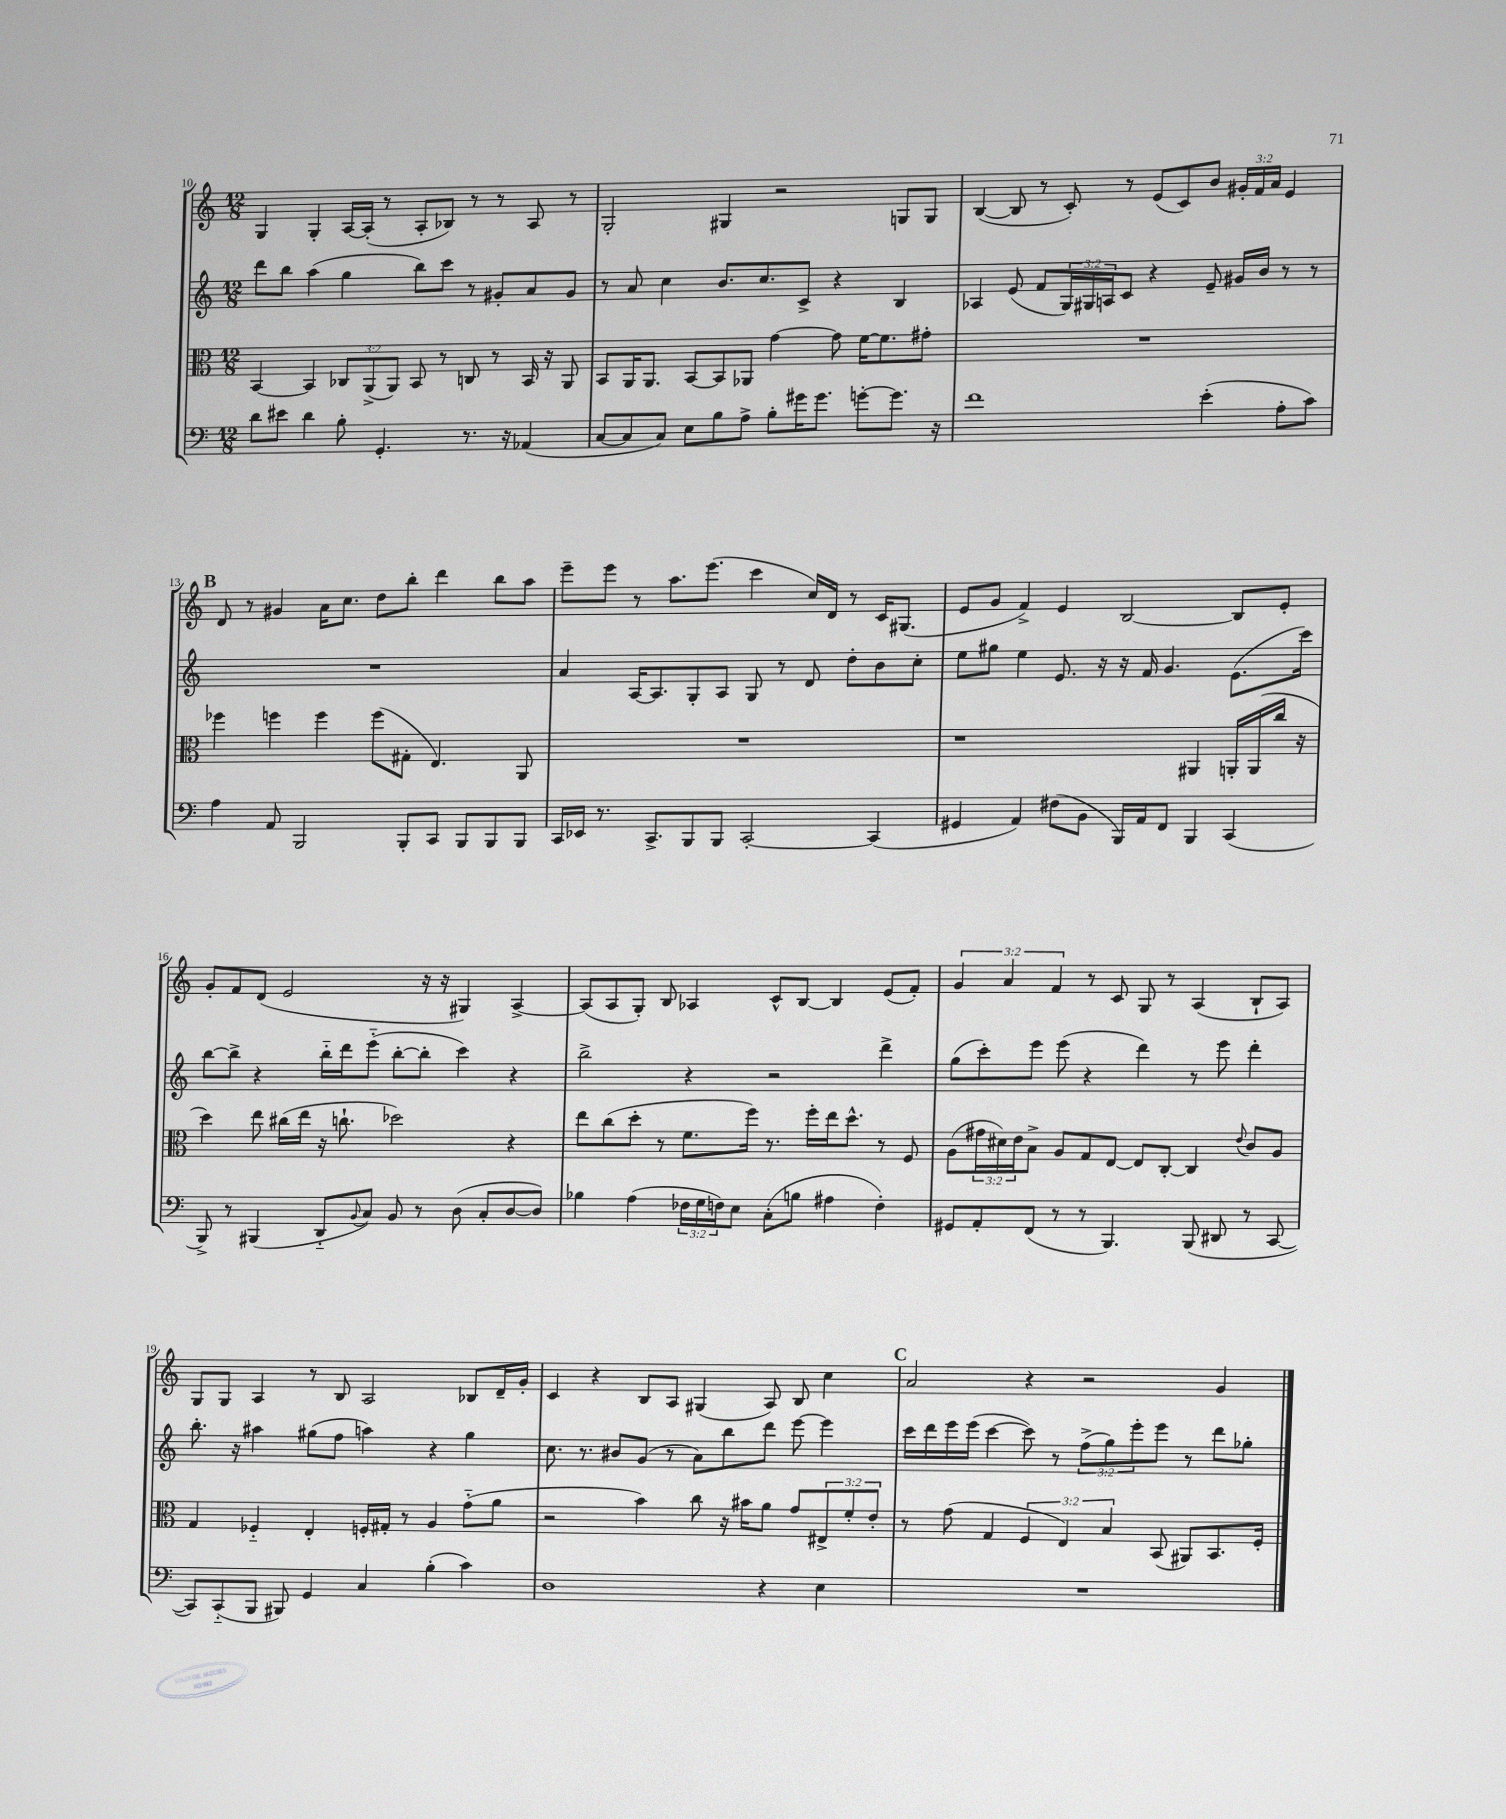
<<
\new StaffGroup <<
\new Staff = "s0" {
    \clef treble \key c \major \numericTimeSignature \time 12/8 \override Staff.TupletNumber.text = #tuplet-number::calc-fraction-text
    g4 g4-. a16~ a16-.( r8 a8-. bes8) r8 r8 a8 r8 |
    g2-. gis4 r2 g8 g8 |
    b4~( b8 r8 c'8-.) r8 e'8( c'8) b'8 \tuplet 3/2 { gis'16-. f'16 a'16 } e'4 |
    \mark \markup { \bold "B" } d'8 r8 gis'4 a'16 c''8. d''8 b''8-. d'''4 b''8 a''8 |
    e'''8-- e'''8 r8 a''8. e'''8.( c'''4 c''16) d'16 r8 c'16 gis8.( |
    e'8 g'8 f'4->) e'4 b2~ b8 e'8-. |
    g'8-. f'8 d'8( e'2 r16 r16 gis4) a4~-> |
    a8( a8 g8-.) b8 aes4 c'8-^ b8~ b4 e'8( f'8-.) |
    \tuplet 3/2 { g'4 a'4 f'4 } r8 c'8 g8 r8 a4( b8-! a8) |
    g8 g8 a4 r8 b8 a2 bes8 d'16-- g'16-. |
    c'4 r4 b8 a8 gis4( a8) b8 c''4 |
    \mark \markup { \bold "C" } a'2 r4 r2 g'4 \bar "|." |
}
\new Staff = "s1" {
    \clef treble \key c \major \numericTimeSignature \time 12/8 \override Staff.TupletNumber.text = #tuplet-number::calc-fraction-text
    d'''8 b''8 a''4( g''4 b''8) c'''8 r8 gis'8-. a'8 gis'8 |
    r8 a'8 c''4 b'8. c''8. c'8-> r4 b4 |
    aes4 e'8( f'8 \tuplet 3/2 { g16) gis16 a16 } c'8 r4 e'8-- gis'16 b'16 r8 r8 |
    \mark \markup { \bold "B" } R1. |
    a'4 a16~ a8. g8-. a8 g8 r8 d'8 d''8-. b'8 c''8-. |
    e''8 gis''8 e''4 e'8. r16 r16 f'16 g'4. e'8.( c'''16) |
    b''8~ b''8-> r4 b''16-_ d'''16 e'''8-_( b''8~-. b''8-. c'''4) r4 |
    b''2-> r4 r2 d'''4-> |
    g''8( c'''8-.) e'''8 e'''8( r4 d'''4) r8 e'''8 d'''4-. |
    b''8.-. r16 ais''4 gis''8( f''8 a''4) r4 gis''4 |
    c''8. r8. bis'8 g'8( r8 a'8) b''8 d'''8 e'''8~ e'''4 |
    \mark \markup { \bold "C" } c'''16 d'''16 e'''16 e'''16( c'''4~ c'''8) r8 \tuplet 3/2 { f''8->( g''8) e'''8-. } e'''8 r8 d'''8 ges''8-. \bar "|." |
}
\new Staff = "s2" {
    \clef alto \key c \major \numericTimeSignature \time 12/8 \override Staff.TupletNumber.text = #tuplet-number::calc-fraction-text
    b,4~ b,4 \tuplet 3/2 { ces8 a,8->( a,8) } b,8 r8 c8 r8 b,16 r16 a,8 |
    b,8 a,16 a,8. b,8~ b,8 aes,8 g'4~ g'8 f'16~ f'8. gis'8-. |
    R1. |
    \mark \markup { \bold "B" } fes''4 f''4 f''4 f''8( gis8-. e4.) a,8 |
    R1. |
    r1 ais,4 a,16-. a,16( c''16 r16 |
    d''4) e''8 cis''16( e''16 r16 c''8.-! des''2) r4 |
    e''8 c''8( d''8-. r8 f'8. f''16) r8. f''16-. e''16 d''8.-^ r8 f8 |
    a8( \tuplet 3/2 { gis'16 dis'16) e'16 } b8-> a8 g8 e8~ e8 c8~-. c4 \appoggiatura { e'8 } c'8 a8 |
    g4 fes4-_ e4-. f16-. gis16-. r8 a4 g'8-_( a'8 |
    r2 b'4) c''8 r16 bis'16 a'8 g'8 \tuplet 3/2 { eis8-> f'8-. e'8-. } |
    \mark \markup { \bold "C" } r8 g'8( g4 \tuplet 3/2 { f4 e4) b4 } b,8( ais,8) b,8. f16-. \bar "|." |
}
\new Staff = "s3" {
    \clef bass \key c \major \numericTimeSignature \time 12/8 \override Staff.TupletNumber.text = #tuplet-number::calc-fraction-text
    d'8 eis'8 d'4 b8-. g,4.-. r8. r16 aes,4( |
    c8~ c8 c8) e8 b8 a8-> b8-. gis'16 gis'8. g'8~-. g'8. r16 |
    f'1 e'4-.( a8-. c'8) |
    \mark \markup { \bold "B" } a4 a,8 b,,2 b,,8-. c,8 b,,8 b,,8 b,,8 |
    c,16 ees,16 r8. c,8.-> b,,8 b,,8 c,2~-. c,4( |
    gis,4 a,4) fis8( b,8 b,,16) a,16 f,8 b,,4 c,4( |
    b,,8->) r8 bis,,4( d,8-_ \appoggiatura { b,8 } c8) b,8 r8 d8( c8-. d8~ d8) |
    bes4 a4( \tuplet 3/2 { fes16 g16 f16) } e8 c8-.( b8 ais4 f4-.) |
    gis,8 a,8-. f,8( r8 r8 b,,4.) b,,8( dis,8 r8 c,8~ |
    c,8) c,8-_( b,,8 bis,,8) g,4 c4 b4-.( c'4) |
    d1 r4 e4 |
    \mark \markup { \bold "C" } R1. \bar "|." |
}
>>
>>
\layout { \context { \Score currentBarNumber = #10 } }
